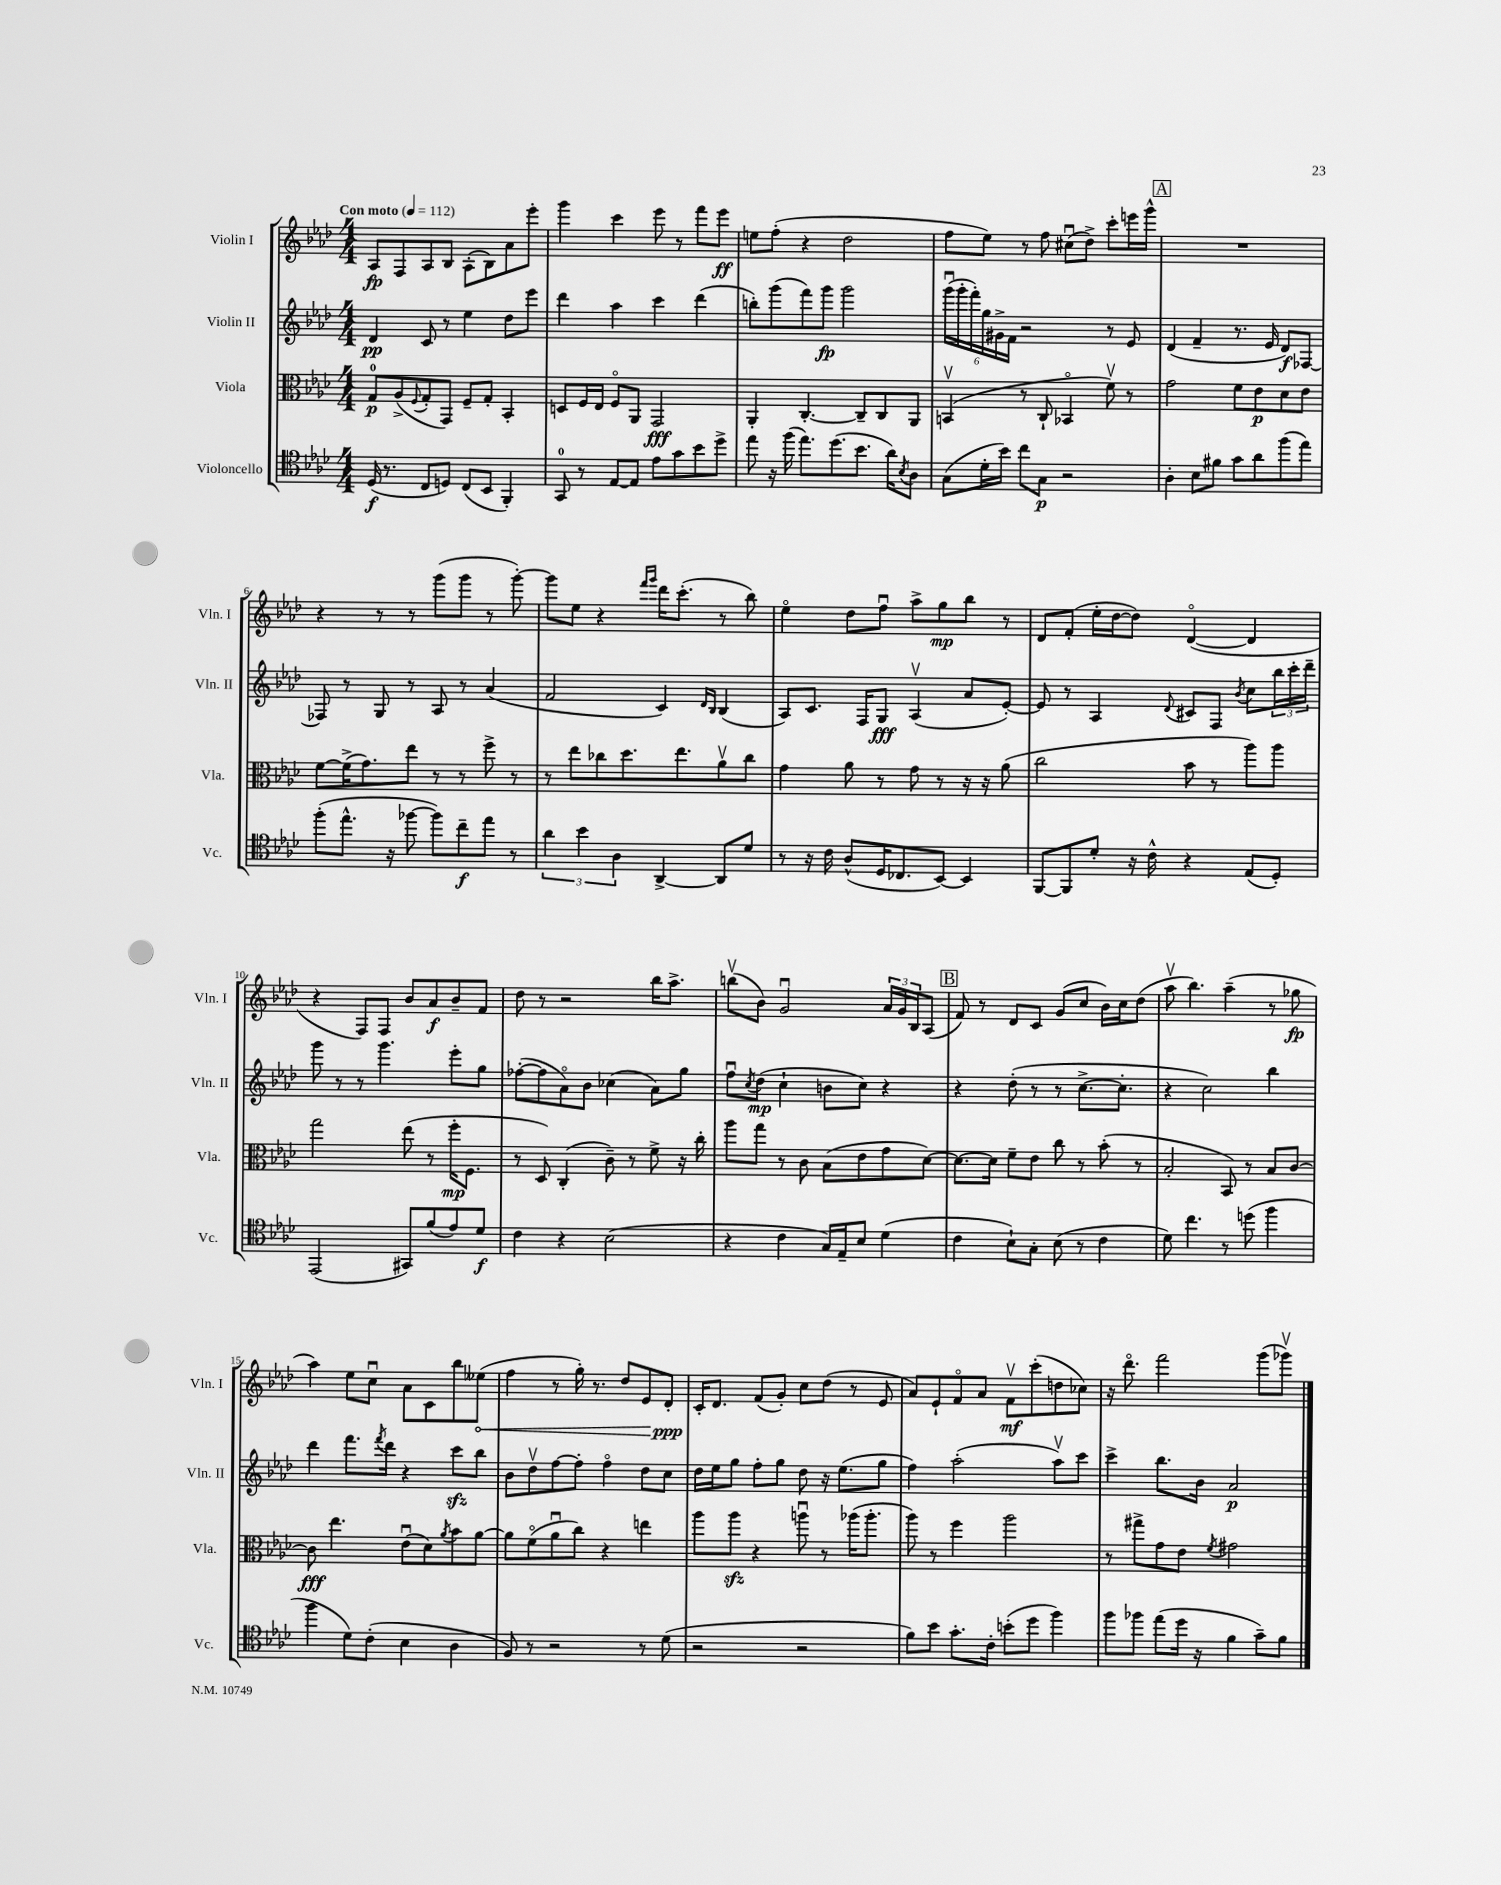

**kern	**dynam	**kern	**dynam	**kern	**dynam	**kern	**dynam
*part4	*part4	*part3	*part3	*part2	*part2	*part1	*part1
*staff4	*staff4	*staff3	*staff3	*staff2	*staff2	*staff1	*staff1
*I"Violoncello	*	*I"Viola	*	*I"Violin II	*	*I"Violin I	*
*I'Vc.	*	*I'Vla.	*	*I'Vln. II	*	*I'Vln. I	*
*clefC4	*	*clefC3	*	*clefG2	*	*clefG2	*
*k[b-e-a-d-]	*	*k[b-e-a-d-]	*	*k[b-e-a-d-]	*	*k[b-e-a-d-]	*
*M4/4	*	*M4/4	*	*M4/4	*	*M4/4	*
*MM112	*	*MM112	*	*MM112	*	*MM112	*
=1	=1	=1	=1	=1	=1	=1	=1
!	!	!	!	!	!	!LO:TX:a:B:t=Con moto	!
(16D-/	f	8G/L	p	4d-/	pp	8A-/L	fp
8.r	.	.	.	.	.	.	.
.	.	(8A-^/	.	.	.	8F/	.
.	.	8qqF/	.	.	.	.	.
8C/L	.	8G'/	.	8c/	.	8A-/	.
8Dn/J)	.	8GG/J)	.	8r	.	8B-/J	.
(8C/L	.	8F~/L	.	4ee-\	.	(8A-'\L	.
8BB-/J	.	8G'/J	.	.	.	8B-\)	.
4FF'/)	.	4BB-'/	.	8dd-\L	.	8a-\	.
.	.	.	.	8eee-\J	.	8eee-'\J	.
=2	=2	=2	=2	=2	=2	=2	=2
8GG/	.	8Dn/L	.	4ddd-\	.	4ggg\	.
8r	.	16F/L	.	.	.	.	.
.	.	16E-/JJ	.	.	.	.	.
[8E-/L	.	8F/L	.	4aa-\	.	4ccc\	.
8E-/J]	.	8AA-/J	.	.	.	.	.
8e-\L	.	2GG/	fff	4ccc\	.	8eee-\	.
8g\	.	.	.	.	.	8r	.
8b-\	.	.	.	(4ddd-\	.	8fff\L	.
8dd-^\J	.	.	.	.	.	8eee-\J	ff
=3	=3	=3	=3	=3	=3	=3	=3
8ee-\	.	4AA-'/	.	8bbn'\L)	.	8een\L	.
16r	.	.	.	(8ggg\	.	(8ff'\J	.
(16ff\	.	.	.	.	.	.	.
8.ee-\L)	.	[4.C'/	.	8fff\)	.	4r	.
.	.	.	.	8ggg\J	fp	.	.
(8.dd-\	.	.	.	.	.	.	.
.	.	.	.	2ggg\	.	2dd-\	.
8.b-\J	.	8C~/L]	.	.	.	.	.
.	.	8C/	.	.	.	.	.
16a-\KL)	.	.	.	.	.	.	.
8qB-/	.	.	.	.	.	.	.
8A-\J	.	8AA-/J	.	.	.	.	.
=4	=4	=4	=4	=4	=4	=4	=4
(8G\L	.	(4BBnv/	.	(24gggu\LL	.	8ff\L	.
.	.	.	.	24ggg'\	.	.	.
.	.	.	.	24fff'\)	.	.	.
16d-'\L	.	.	.	24gg\	.	8ee-\J)	.
.	.	.	.	24g#X^\	.	.	.
16b-\JJ)	.	.	.	.	.	.	.
.	.	.	.	24f\JJ	.	.	.
8cc\L	.	8r	.	2r	.	8r	.
8G\J	p	8C`/	.	.	.	8ff\	.
2r	.	4BB-X/	.	.	.	(8cc#Xu\L	.
.	.	.	.	.	.	8dd-^\J)	.
.	.	8fv\)	.	8r	.	8ccc'\L	.
.	.	8r	.	8e-/	.	16eeen\L	.
.	.	.	.	.	.	16ggg^^\JJ	.
!!LO:REH:place=s1:t=A
=5	=5	=5	=5	=5	=5	=5	=5
4A-'\	.	2g\	.	(4d-/	.	1r	.
8B-\L	.	.	.	4f~/	.	.	.
8f#X\J	.	.	.	.	.	.	.
8g\L	.	8f\L	.	8.r	.	.	.
8a-\	.	8e-\	p	.	.	.	.
.	.	.	.	16e-/	.	.	.
(8ff\	.	8d-\	.	8d-/L)	f	.	.
8ee-\J)	.	8e-\J	.	[8F-X/J	.	.	.
!!LO:LB:g=z
=6	=6	=6	=6	=6	=6	=6	=6
(8ff'\L	.	[8f\L	.	8F-X/]	.	4r	.
8.ee-^^\J	.	(16f^\K]	.	8r	.	.	.
.	.	8.g\)	.	.	.	.	.
.	.	.	.	8G/	.	8r	.
16r	.	.	.	.	.	.	.
[8ff-X\	.	8ee-\J	.	8r	.	8r	.
8ff-\L])	.	8r	.	8A-/	.	(8ggg\L	.
8cc~\	f	8r	.	8r	.	8ggg\J	.
8ee-\J	.	8ff^\	.	(4a-/	.	8r	.
8r	.	8r	.	.	.	[8ggg'\)	.
=7	=7	=7	=7	=7	=7	=7	=7
6a-\	.	8r	.	2f/	.	8ggg\L]	.
.	.	8ee-\L	.	.	.	8ee-\J	.
6b-\	.	.	.	.	.	.	.
.	.	8cc-X\	.	.	.	4r	.
6A-\	.	.	.	.	.	.	.
.	.	8.dd-\	.	.	.	.	.
.	.	.	.	.	.	16qqfff/LL	.
.	.	.	.	.	.	16qqggg/JJ	.
[4AA-^/	.	.	.	4c/)	.	16ddd-\KL	.
.	.	8.ee-\	.	.	.	(8.ccc'\J	.
.	.	.	.	16qqd-/LL	.	.	.
.	.	.	.	16qqB-/JJ	.	.	.
8AA-/L]	.	8a-v\	.	(4B-/	.	8r	.
8d-/J	.	8cc-\J	.	.	.	8bb-\)	.
=8	=8	=8	=8	=8	=8	=8	=8
8r	.	4g\	.	8A-/L)	.	4ee-\	.
16r	.	.	.	8.c/J	.	.	.
16c\	.	.	.	.	.	.	.
(8A-^^/L	.	8a-\	.	.	.	8dd-\L	.
.	.	.	.	16F/KL	.	.	.
16D-/K	.	8r	.	8G/J	fff	8ffu\J	.
8.C-X/	.	.	.	.	.	.	.
.	.	8g\	.	(4A-v/	.	8aa-^\L	.
[8BB-/J)	.	8r	.	.	.	8gg\	mp
4BB-/]	.	16r	.	8a-/L	.	8bb-\J	.
.	.	16r	.	.	.	.	.
.	.	(8a-\	.	[8e-'/J)	.	8r	.
=9	=9	=9	=9	=9	=9	=9	=9
[8FF/L	.	2cc\	.	8e-/]	.	8d-/L	.
8FF/]	.	.	.	8r	.	(8f'/J	.
8d-'/J	.	.	.	4A-/	.	16ee-'\LL	.
.	.	.	.	.	.	[16dd-\J	.
16r	.	.	.	.	.	8dd-\J])	.
16c^^\	.	.	.	.	.	.	.
.	.	.	.	8qqd-/	.	.	.
4r	.	8b-\	.	8c#X/L	.	([4d-/	.
.	.	8r	.	8F/J	.	.	.
.	.	.	.	8qb-/	.	.	.
(8E-/L	.	8aa-\L)	.	8cc\L	.	4d-/]	.
8D-'/J)	.	8aa-\J	.	24bb-\L	.	.	.
.	.	.	.	24ccc'\	.	.	.
.	.	.	.	24ddd-~\JJ	.	.	.
!!LO:LB:g=z
=10	=10	=10	=10	=10	=10	=10	=10
(2EE-/	.	2gg\	.	8ggg\	.	4r	.
.	.	.	.	8r	.	.	.
.	.	.	.	8r	.	8F/L)	.
.	.	.	.	4.ggg\	.	8F/J	.
8GG#X/L)	.	(8ee-\	.	.	.	8b-/L	.
(8f/	.	8r	.	.	.	8a-/	f
8e-/)	.	16ff'\KL	mp	8eee-'\L	.	8b-~/	.
.	.	8.F\J	.	.	.	.	.
8d-/J	f	.	.	8gg\J	.	8f/J	.
=11	=11	=11	=11	=11	=11	=11	=11
4c\	.	8r	.	([8ff-X'\L	.	8dd-\	.
.	.	8D-/)	.	8ff-\]	.	8r	.
4r	.	(4C'/	.	8a-\)	.	2r	.
.	.	.	.	8b-\J	.	.	.
(2B-\	.	8c~\)	.	(4cc-X\	.	.	.
.	.	8r	.	.	.	.	.
.	.	8f^\	.	8a-\L)	.	16bb-\KL	.
.	.	.	.	.	.	8.aa-^\J	.
.	.	16r	.	8gg\J	.	.	.
.	.	16cc'\	.	.	.	.	.
=12	=12	=12	=12	=12	=12	=12	=12
4r	.	8aa-\L	.	8ffu\L	.	(8bbnv\L	.
.	.	.	.	8qcc/	.	.	.
.	.	8gg\J	.	(8dd-\J	mp	8b-\J)	.
4c\	.	8r	.	4cc`\	.	2gu/	.
.	.	8c\	.	.	.	.	.
16G/LL)	.	(8B-\L	.	8bn\L	.	.	.
16E-~/J	.	.	.	.	.	.	.
8B-/J	.	8e-\	.	8cc\J)	.	.	.
(4d-\	.	8g\	.	4r	.	24a-/LL	.
.	.	.	.	.	.	24g/	.
.	.	.	.	.	.	24B-/J	.
.	.	[8d-\J)	.	.	.	(8A-/J	.
!!LO:REH:place=s1:t=B
=13	=13	=13	=13	=13	=13	=13	=13
4c\	.	8.d-\L_	.	4r	.	8f/)	.
.	.	.	.	.	.	8r	.
.	.	16d-\Jk]	.	.	.	.	.
8B-`\L)	.	8f~\L	.	(8dd-'\	.	8d-/L	.
8G'\J	.	8e-\J	.	8r	.	8c/J	.
(8B-\	.	8cc\	.	8r	.	(8g/L	.
8r	.	8r	.	[8.cc^\L	.	8cc/J	.
4c\	.	(8b-'\	.	.	.	16b-\LL)	.
.	.	.	.	8.cc'\J]	.	16cc\J	.
.	.	8r	.	.	.	(8dd-\J	.
=14	=14	=14	=14	=14	=14	=14	=14
8d-\)	.	2B-'/	.	4r	.	8aa-v\	.
4.cc\	.	.	.	.	.	4.bb-\)	.
.	.	.	.	2cc\)	.	.	.
8r	.	8BB-/)	.	.	.	(4aa-~\	.
(8ddn\	.	8r	.	.	.	.	.
4ff\	.	8B-/L	.	4bb-\	.	8r	.
.	.	[8c/J	.	.	.	8gg-X\	fp
!!LO:LB:g=z
=15	=15	=15	=15	=15	=15	=15	=15
4ff\	.	8c\]	fff	4ddd-\	.	4aa-\)	.
.	.	4.ee-\	.	.	.	.	.
8d-\L)	.	.	.	8.fff\L	.	8ee-\L	.
(8c'\J	.	.	.	.	.	8ccu\J	.
.	.	.	.	8qfff/	.	.	.
.	.	.	.	16ddd-\Jk	.	.	.
4B-\	.	(8e-u\L	.	4r	.	8a-\L	.
.	.	8d-\)	.	.	.	8c\	.
.	.	8qa-/	.	.	.	.	.
4A-\	.	8b-\	.	8ccczz\L	.	8bb-\	.
!	!	!	!	!	!	!	!LO:HP:b
.	.	[8a-\J	.	8bb-\J	.	(8ee--X\J	<
=16	=16	=16	=16	=16	=16	=16	=16
8F/)	.	8a-\L]	.	8b-\L	.	4ff\	.
8r	.	(8f\	.	8dd-v\	.	.	.
2r	.	8a-u\	.	[8ff\	.	8r	.
.	.	8cc\J)	.	8ff'\J]	.	16gg'\)	.
.	.	.	.	.	.	8.r	.
.	.	4r	.	4ff\	.	.	.
.	.	.	.	.	.	8dd-/L	.
8r	.	4een\	.	8dd-\L	.	8e-/	.
(8d-\	.	.	.	8cc\J	.	8d-'/J	[ ppp
=17	=17	=17	=17	=17	=17	=17	=17
2r	.	8aa-\L	.	16dd-\LL	.	16c'/KL	.
.	.	.	.	16ee-\J	.	8.d-/J	.
.	.	8aa-zz\J	.	8gg\J	.	.	.
.	.	4r	.	8ff'\L	.	(8f/L	.
.	.	.	.	8gg\J	.	8g'/J)	.
2r	.	8aanu\	.	8dd-\	.	8cc\L	.
.	.	8r	.	16r	.	(8dd-\J	.
.	.	.	.	(8.ee-\L	.	.	.
.	.	(16aa-X\KL	.	.	.	8r	.
.	.	8.aa-'\J	.	.	.	.	.
.	.	.	.	8gg\J	.	8e-/	.
=18	=18	=18	=18	=18	=18	=18	=18
8f\L)	.	8aa-\)	.	4ff\)	.	8a-/L)	.
8b-\J	.	8r	.	.	.	8e-`/	.
8.g'\L	.	4ff\	.	(2aa-'\	.	8f/	.
.	.	.	.	.	.	8a-/J	.
16c'\Jk	.	.	.	.	.	.	.
(8bn'\L	.	2aa-\	.	.	.	8fv\L	mf
8dd-\J	.	.	.	.	.	(8ccc'\	.
4ff\)	.	.	.	8aa-v\L)	.	8ddn\	.
.	.	.	.	8ccc\J	.	8cc-X\J)	.
=19	=19	=19	=19	=19	=19	=19	=19
8ff\L	.	8r	.	4ccc^\	.	16r	.
.	.	.	.	.	.	8.ddd-\	.
8ff-X\J	.	8gg#X^\L	.	.	.	.	.
(8ee-\L	.	8g\	.	8.bb-\L	.	2fff\	.
16dd-\Jk	.	8e-\J	.	.	.	.	.
16r	.	.	.	16b-\Jk	.	.	.
.	.	8qf/	.	.	.	.	.
4f\	.	2g#X\	.	2a-/	p	.	.
8g~\L)	.	.	.	.	.	(8ggg\L	.
8f\J	.	.	.	.	.	8ggg-Xv\J)	.
==	==	==	==	==	==	==	==
*-	*-	*-	*-	*-	*-	*-	*-
